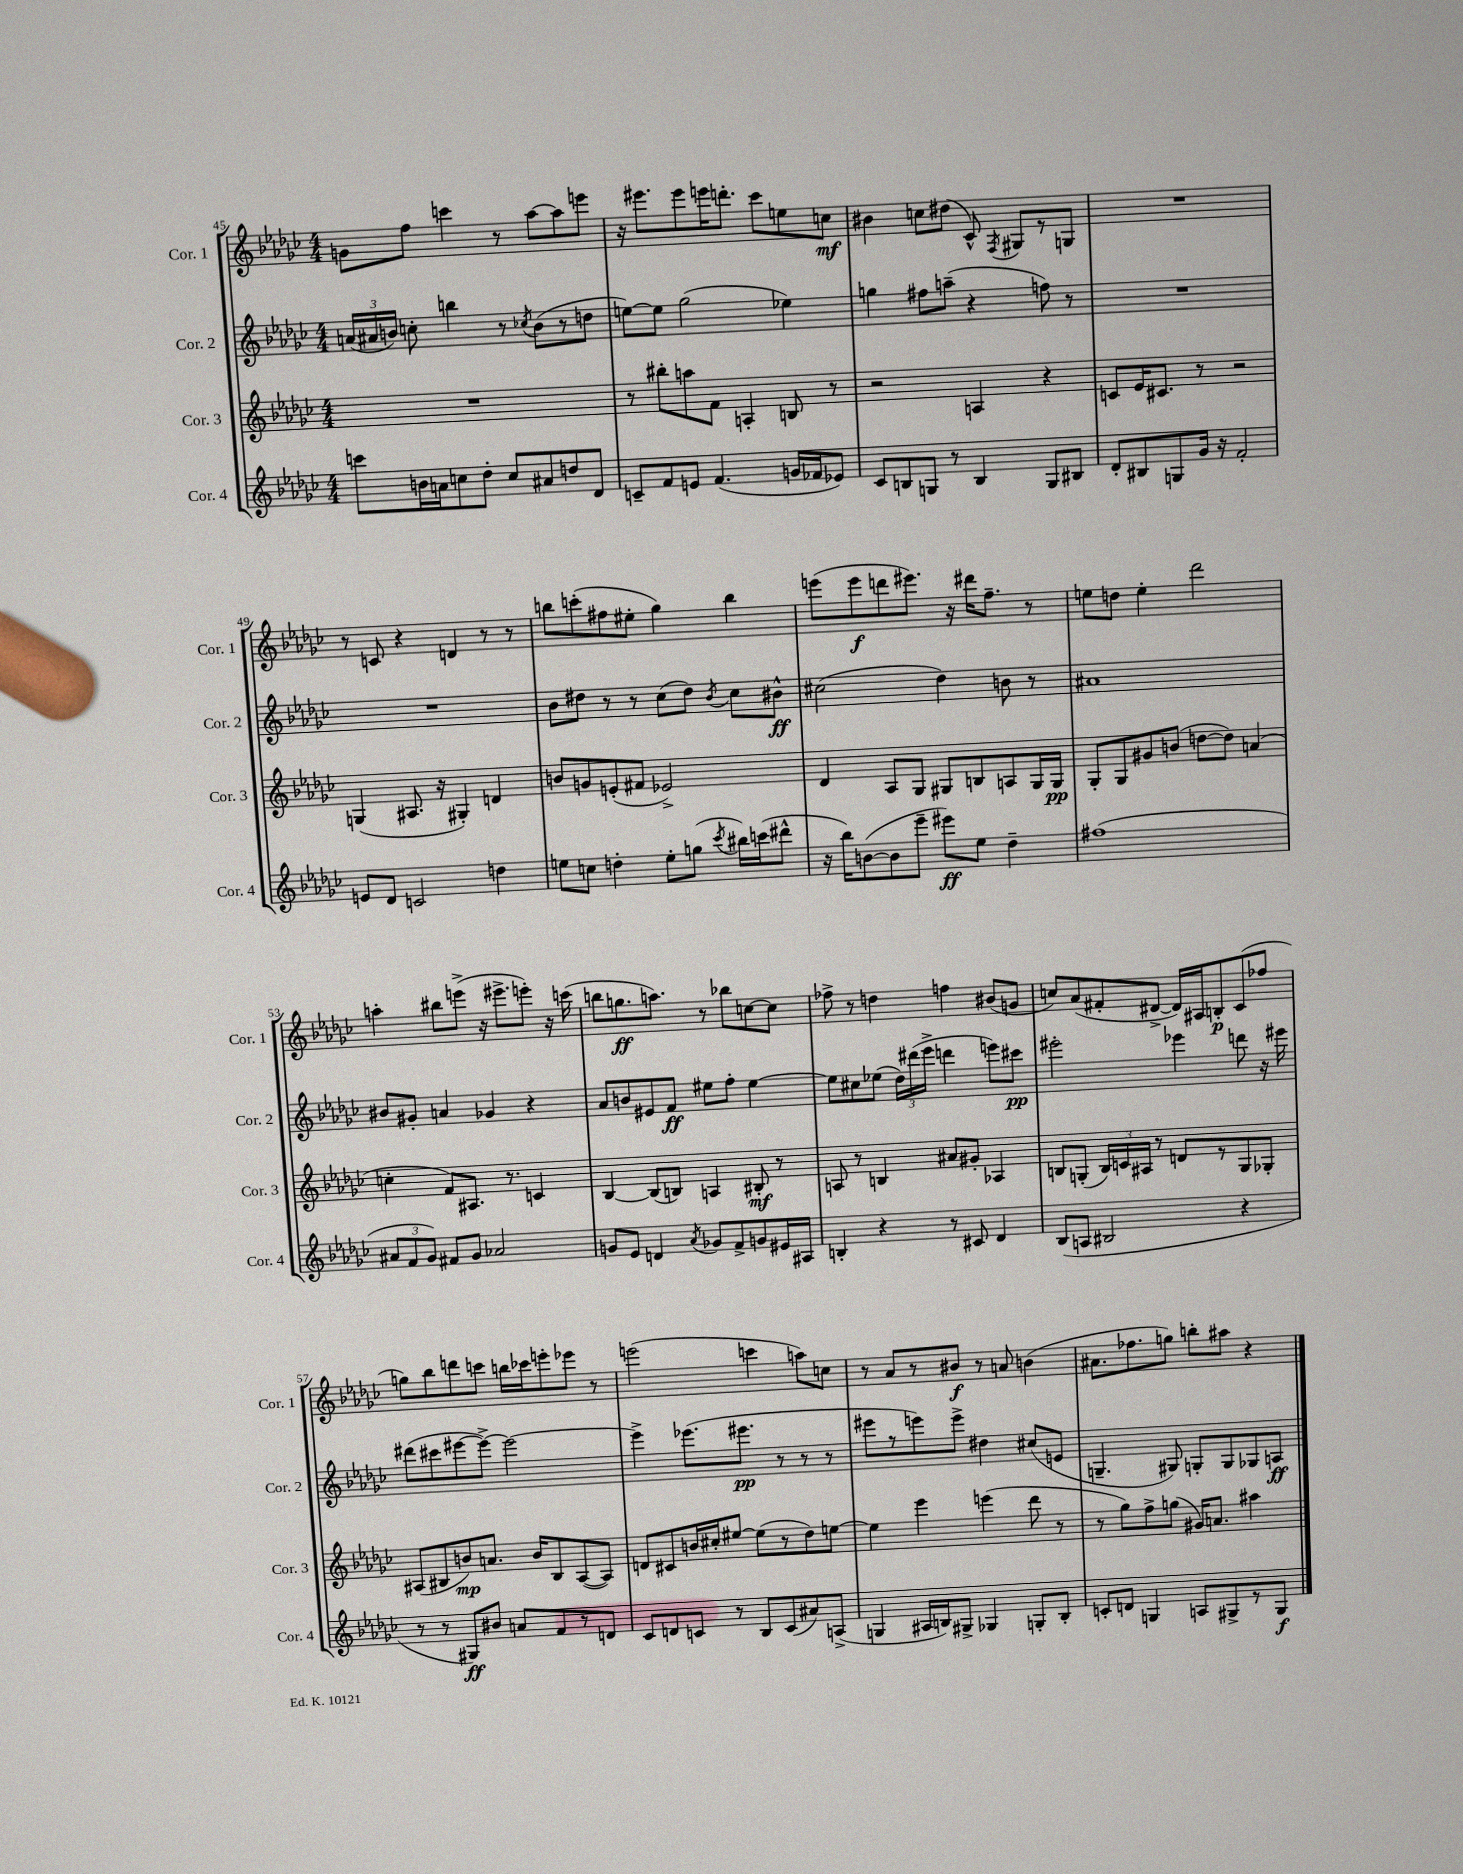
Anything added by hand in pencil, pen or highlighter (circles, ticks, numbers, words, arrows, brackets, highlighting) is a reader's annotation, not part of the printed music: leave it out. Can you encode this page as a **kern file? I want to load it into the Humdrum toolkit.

**kern	**kern	**kern	**kern
*staff4	*staff3	*staff2	*staff1
*clefG2	*clefG2	*clefG2	*clefG2
*k[b-e-a-d-g-c-]	*k[b-e-a-d-g-c-]	*k[b-e-a-d-g-c-]	*k[b-e-a-d-g-c-]
*M4/4	*M4/4	*M4/4	*M4/4
8ccc	1r	(24a	8g
.	.	24a#	.
.	.	24b)	.
16b	.	8cc'	8ff
16a	.	.	.
8cc	.	4bb	4ccc
8dd-'	.	.	.
8cc	.	8r	8r
.	.	8qcc-	.
8a#	.	(8b	[8aa-
8dd	.	8r	8aa-]
8d-	.	8dd	8eee
=	=	=	=
8c~	8r	[8ee)	16r
.	.	.	8.eee#
8f	8bb#'	8ee]	.
8e	8aa	(2gg-	8eee#
(4.f	8f	.	16eee
.	.	.	8.ddd'
.	4A'	.	.
.	.	.	8ccc-
16g	8B	4ee-)	8ee
16f-	.	.	.
8e-)	8r	.	8cc
=	=	=	=
8c-	2r	4gg	4b#
8B	.	.	.
8G	.	8ff#	8cc
8r	.	(8aa~	(8dd#
4B	4A	4r	8c-^^)
.	.	.	8qF
.	.	.	8G#
8G	4r	8ff)	8r
8B#	.	8r	8G
=	=	=	=
8d-'	8c	1r	1r
8B#	16e-	.	.
.	8.c#	.	.
8G	.	.	.
16g-	8r	.	.
16r	.	.	.
2f'	2r	.	.
=	=	=	=
8e	(4G	1r	8r
8d-	.	.	8c
2c	8.A#	.	4r
.	16r	.	.
.	4G#')	.	4d
4dd	4d	.	8r
.	.	.	8r
=	=	=	=
8ee	8b	8b-	8bb
8cc	8g	8dd#	(8ccc'
4dd'	(8e'	8r	8ff#
.	8f#	8r	8ee#'
8ee'	2e-^)	(8cc-	4gg-)
(8gg	.	8dd#)	.
8qccc-	.	8qb-	.
16bb#)	.	8cc-	4bb
(16ccc	.	.	.
8ddd#^^	.	8b#^^	.
=	=	=	=
16r	4d-	(2cc#	(8eee
16bb-)	.	.	.
([8b	.	.	8eee
8b]	8A-	.	8ddd
8eee-~	8G-	.	8.eee#)
8eee#)	8G#	4dd-)	.
.	.	.	16r
8ee-	8B	.	16ddd#
.	.	.	8.ff~
4dd-~	8A	8b	.
.	16G#	8r	8r
.	16G#	.	.
=	=	=	=
(1ff#	8G-'	1a#	8ee
.	8G-	.	8dd
.	8g#	.	4ee'
.	(8b	.	.
.	[8dd	.	2ddd-
.	8dd])	.	.
.	(4a	.	.
=	=	=	=
12a#	4cc'	8b#	4aa'
12f	.	.	.
.	.	8g#'	.
12g-)	.	.	.
8f#	8f)	4a	8bb#
8g-	8.A#	.	(8eee^
2a-	.	4g-	16r
.	8.r	.	8.eee#^
.	4c	4r	8eee')
.	.	.	16r
.	.	.	(16ccc
=	=	=	=
8g	[4B-	8a-	8bb
8e-	.	8b	8.gg
4d	(8B-]	8e#	.
.	.	.	8.aa)
.	8B)	8f	.
8qa-	.	.	.
8g-	4A	8ee#	8r
8f^	.	8ff'	8bb-
8g	8B#'	[4ee#	[8cc
16e#	8r	.	8cc]
16A#	.	.	.
=	=	=	=
4B'	8A	8ee#]	8ff-^
.	8r	8cc#	8r
4r	4B	(8ee-	4dd
.	.	24dd-)	.
.	.	(24ddd#	.
.	.	24eee-^	.
8r	8a#	4ddd	4ff
8c#	8g#'	.	.
4d-	4A-	8eee)	(8b#
.	.	8ccc#	8g
=	=	=	=
(8B-	8B	2eee#'	8cc)
8A	(8G'	.	(8a-
2B#	24B)	.	8f#'
.	24c	.	.
.	24A#	.	.
.	8r	.	[8d#^
.	8d	4eee-	16d#])
.	.	.	16A#
.	8r	.	8B'
4r	8G	8ddd	(8c-
.	8G-'	16r	8ff-
.	.	16eee#	.
=	=	=	=
8r	(8A#	(8ddd#	8gg)
8r	8B#	8ccc#	8bb-
8G#)	8b)	[8eee#	8ddd
8b#	8.a	8eee#^_)	8ccc
8a	.	2eee#_	16bb
.	16b	.	16ccc-
8f	8B#	.	8eee'
8r	([8A#	.	8eee-
8d	8A#])	.	8r
=	=	=	=
8c-	8d	4eee#^]	(2eee
8d	8c#	.	.
8c	16b	(8.eee-	.
.	16cc#'	.	.
8r	[8ee#	.	.
.	.	8.eee#	.
8B-	(8ee#]	.	4ccc
(8c	8r	8r	.
8a#)	8dd-)	8r	8aa)
(8A^	[8ee	8r	8cc
=	=	=	=
4G	4ee]	8eee#	8r
.	.	8r	8a-
16A#	4eee-	8eee)	8r
16B)	.	.	.
8G#^	.	8eee^	8b#
4G-	(4eee	4dd#	8r
.	.	.	8a
8G'	8ddd-	(8cc#	(4b
8B'	8r	8e	.
=	=	=	=
8c'	8r	4.G~	8.a#
8d	8gg-)	.	.
.	.	.	8.ff-
4G	8ff^	.	.
.	(8gg	8G#)	8gg)
8A	16g#)	8G'	8bb'
.	8.a	.	.
8G#^	.	8G	8aa#
8r	4aa#	8G-	4r
8G#	.	8A	.
==	==	==	==
*-	*-	*-	*-
